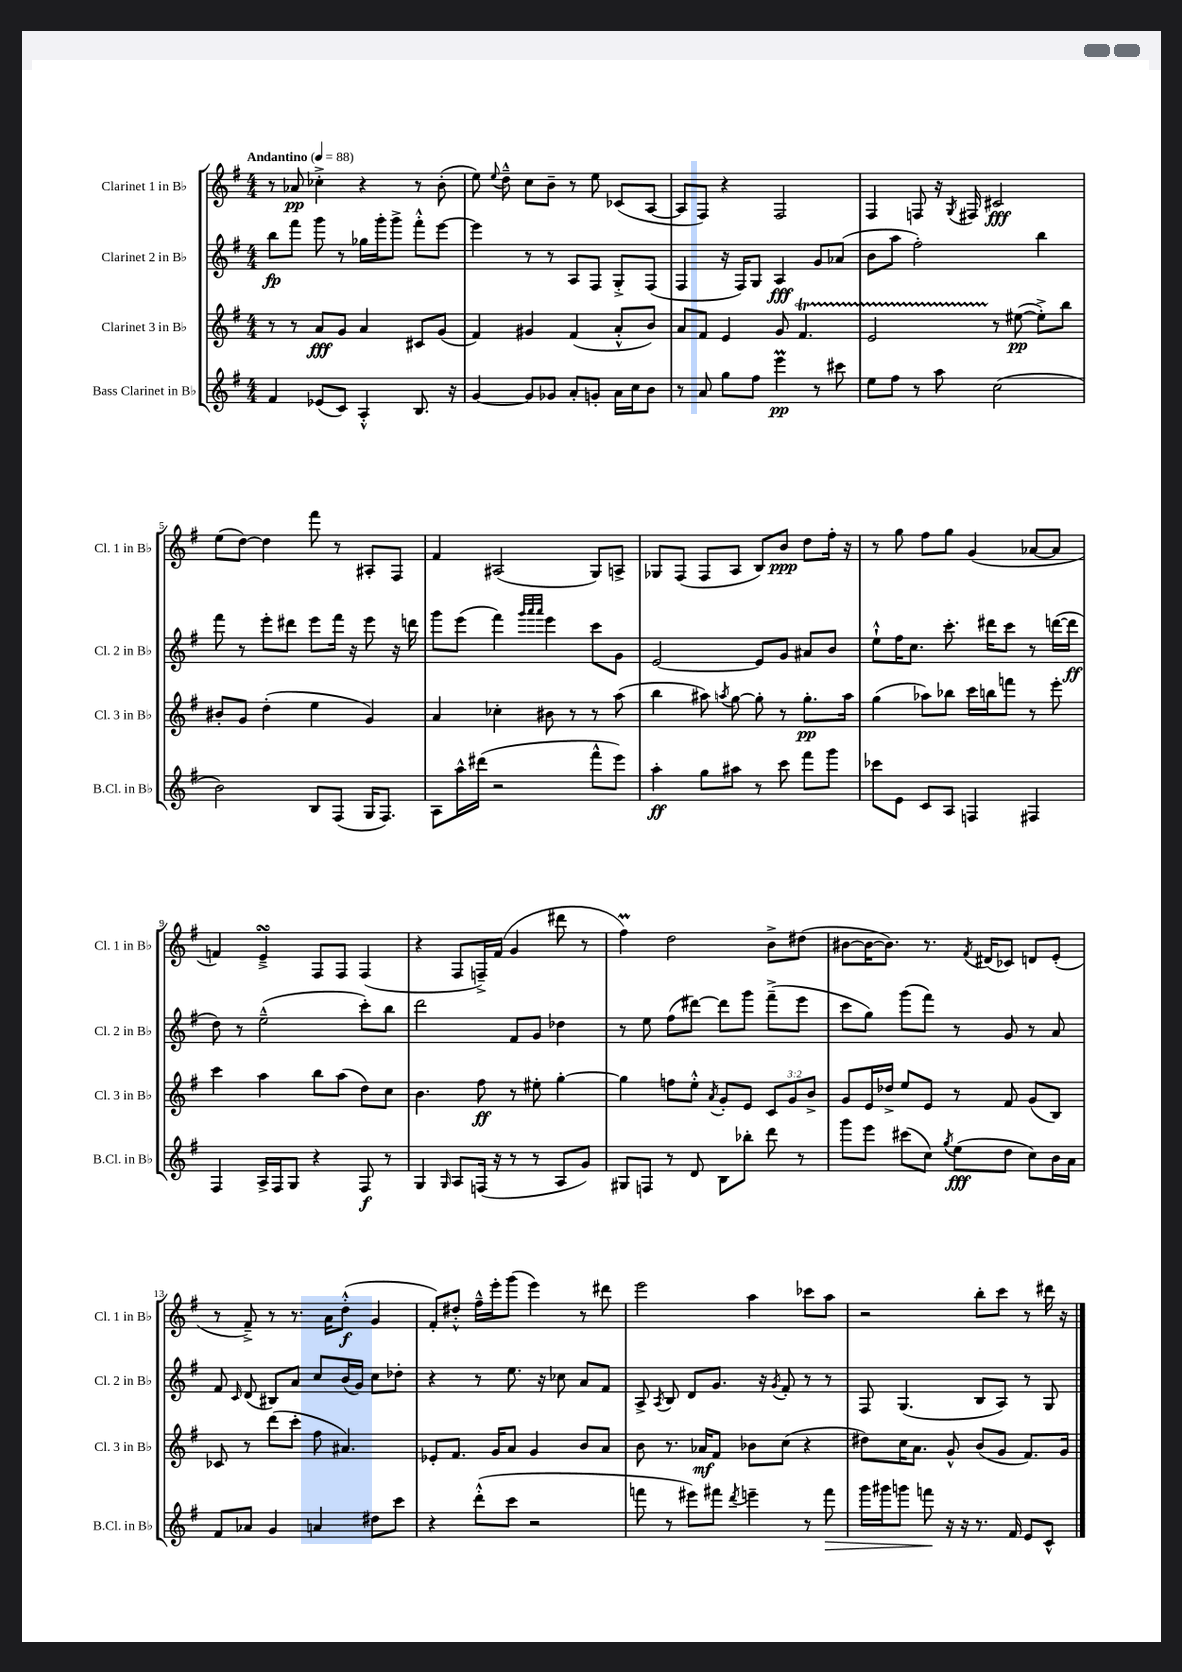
<<
\new StaffGroup <<
\new Staff = "s0" \with { instrumentName = "Clarinet 1 in Bb" shortInstrumentName = "Cl. 1 in Bb" } {
    \clef treble \key g \major \numericTimeSignature \time 4/4 \tempo "Andantino" 4 = 88
    \autoBeamOff r8 aes'8\pp ces''4-.-> r4 r8 b'8-.( |
    e''8) \appoggiatura { e''8 } d''8---^ c''8[ b'8]-- r8 e''8 ces'8[( a8]~ |
    a8[ fis8]) r4 fis2 |
    fis4 f8 r16 \acciaccatura { g8 } fis16 cis'2\fff |
    e''8[( d''8]~) d''4 fis'''8 r8 ais8[-. fis8] |
    fis'4 ais2( g8[) a8]-> |
    ges8[ fis8]( fis8[ a8] b8[) b'8]\ppp d''8[ fis''16]-. r16 |
    r8 g''8 fis''8[ g''8] g'4( aes'8[~ aes'8] |
    f'4) e'4--->\turn fis8[ fis8] fis4( |
    r4 fis8[ f16--->) fis'16]( g'4 dis'''8 r8 |
    fis''4\prall) d''2 b'8[-> dis''8]( |
    bis'8[~ bis'16~ bis'8.]) r8. \acciaccatura { fis'8 } dis'16[( ces'8]) d'8[ e'8]-.( |
    r8 fis'8--->) r8 r8. a'16[ d''8]-.-^\f( g'4 |
    fis'8[-.) dis''8]-.-^ fis''16[---^ e'''16-. g'''8]( e'''4) r8 dis'''8 |
    e'''2 a''4 ces'''8[ a''8] |
    r2 b''8[-. c'''8] r8 dis'''16 r16 \bar "|." |
}
\new Staff = "s1" \with { instrumentName = "Clarinet 2 in Bb" shortInstrumentName = "Cl. 2 in Bb" } {
    \clef treble \key g \major \numericTimeSignature \time 4/4
    \autoBeamOff b''8[\fp fis'''8] g'''8 r8 ges''16[ g'''16-. g'''8]-> fis'''8[-.-^ e'''8]~ |
    e'''4 r8 r8 a8[ fis8] g8[-.-> fis8]( |
    fis4 r16 fis16[) g8] a4\fff g'8[ aes'8]( |
    b'8[ a''8] fis''2-.) b''4 |
    fis'''8 r8 e'''8[-. dis'''8] e'''8[ fis'''16] r16 e'''8 r16 d'''16 |
    g'''8[ e'''8]( fis'''4) \grace { g'''32[ a'''32 a'''32] } e'''4 c'''8[ g'8] |
    e'2~ e'8[ g'8] ais'8[ b'8] |
    e''8[-!-^ fis''16 c''8.] c'''8.-. dis'''16[ c'''8] r8 d'''16[~( d'''16]\ff |
    d''8) r8 e''2---^( c'''8[-.) b''8] |
    d'''2 fis'8[ g'8] des''4 |
    r8 e''8 fis''8[( dis'''8]~) dis'''8[ g'''8] fis'''8[--->( e'''8] |
    c'''8[ g''8]) g'''8[( fis'''8]) r8 g'8 r8 a'8 |
    fis'8 \grace { c'16 } d'8( bis8[) a'8] c''8[ b'16( g'16]) c''8[ des''8]-. |
    r4 r8 e''8. r16 ces''8 a'8[ fis'8] |
    a8-> \acciaccatura { a8 } b8 d'8[ g'8.] r16 \acciaccatura { g'8 } fis'8-. r8 r8 |
    fis8 g4.( b8[ a8]) r8 g8 \bar "|." |
}
\new Staff = "s2" \with { instrumentName = "Clarinet 3 in Bb" shortInstrumentName = "Cl. 3 in Bb" } {
    \clef treble \key g \major \numericTimeSignature \time 4/4 \override Staff.TupletNumber.text = #tuplet-number::calc-fraction-text
    \autoBeamOff r8 r8 a'8[\fff g'8] a'4 cis'8[ g'8]( |
    fis'4) gis'4 fis'4( a'8[-.-^ b'8]) |
    a'8[ fis'8] e'4 g'8 fis'4.\startTrillSpan |
    e'2 r8\stopTrillSpan eis''8~\pp( eis''8[-.->) b''8] |
    bis'8[-. g'8] d''4-.( e''4 g'4) |
    a'4 ces''4-. bis'8 r8 r8 a''8( |
    b''4 ais''8) \acciaccatura { a''8 } g''8~ g''8-. r8 g''8.[-.\pp a''16] |
    g''4( aes''8[) bes''8] c'''16[ b''16 f'''8] r8 e'''8-. |
    c'''4 a''4 b''8[ a''8]( d''8[) c''8] |
    b'4. fis''8\ff r8 eis''8-. g''4~-. |
    g''4 f''8[ e''8]-.-^ \acciaccatura { a'8 } g'8[-. e'8] \tuplet 3/2 { c'8[ g'8 b'8]-> } |
    g'8[ e'16 des''16]-> e''8[ e'8] r8 fis'8 g'8[( b8]) |
    ces'8 r8 d'''8[( c'''8]-. fis''8 ais'4.) |
    ees'8[-. fis'8.] g'16[ a'8] g'4 b'8[ a'8] |
    b'8 r8. aes'16[\mf fis'8] bes'8[ c''8]( r4 |
    dis''8[) c''16 a'8.] g'8-^ b'8[( g'8] fis'8.[) g'16] \bar "|." |
}
\new Staff = "s3" \with { instrumentName = "Bass Clarinet in Bb" shortInstrumentName = "B.Cl. in Bb" } {
    \clef treble \key g \major \numericTimeSignature \time 4/4
    \autoBeamOff fis'4 ees'8[( c'8]) a4-.-^ b8. r16 |
    g'4~ g'8[ ges'8] a'8[-. g'8]-. a'16[ c''16 b'8] |
    r8 a'8 g''8[ fis''8] e'''4\prall\pp r8 cis'''8 |
    e''8[ fis''8] r8 a''8 c''2( |
    b'2) b8[ fis8]( g16[ fis8.]) |
    a8[ a''16-^ dis'''16]( r2 fis'''8[-^ e'''8]) |
    a''4-.\ff g''8[ ais''8] r8 c'''8 fis'''8[ g'''8] |
    ces'''8[ e'8] c'8[ a8] f4 fis4 |
    fis4 a16[-> fis16 g8] r4 fis8\f r8 |
    g4 \grace { g16 } a8[ f16]( r16 r8 r8 a8[ g'8]) |
    gis8[ f8] r8 d'8 b8[ bes''8]-. d'''8 r8 |
    g'''8[ e'''8] cis'''8[( c''8]) \acciaccatura { g''8 } e''8[\fff( d''8] c''8[) b'16 a'16] |
    fis'8[ aes'8] g'4 a'4 dis''8[ c'''8] |
    r4 d'''8[-.-^( c'''8] r2 |
    f'''8 r8 eis'''8[) fis'''8] \acciaccatura { d'''8 } e'''4-- r8 fis'''8\> |
    g'''16[ gis'''16 g'''8] f'''8\! r16 r16 r8. fis'16 e'8[ c'8]-^ \bar "|." |
}
>>
>>
